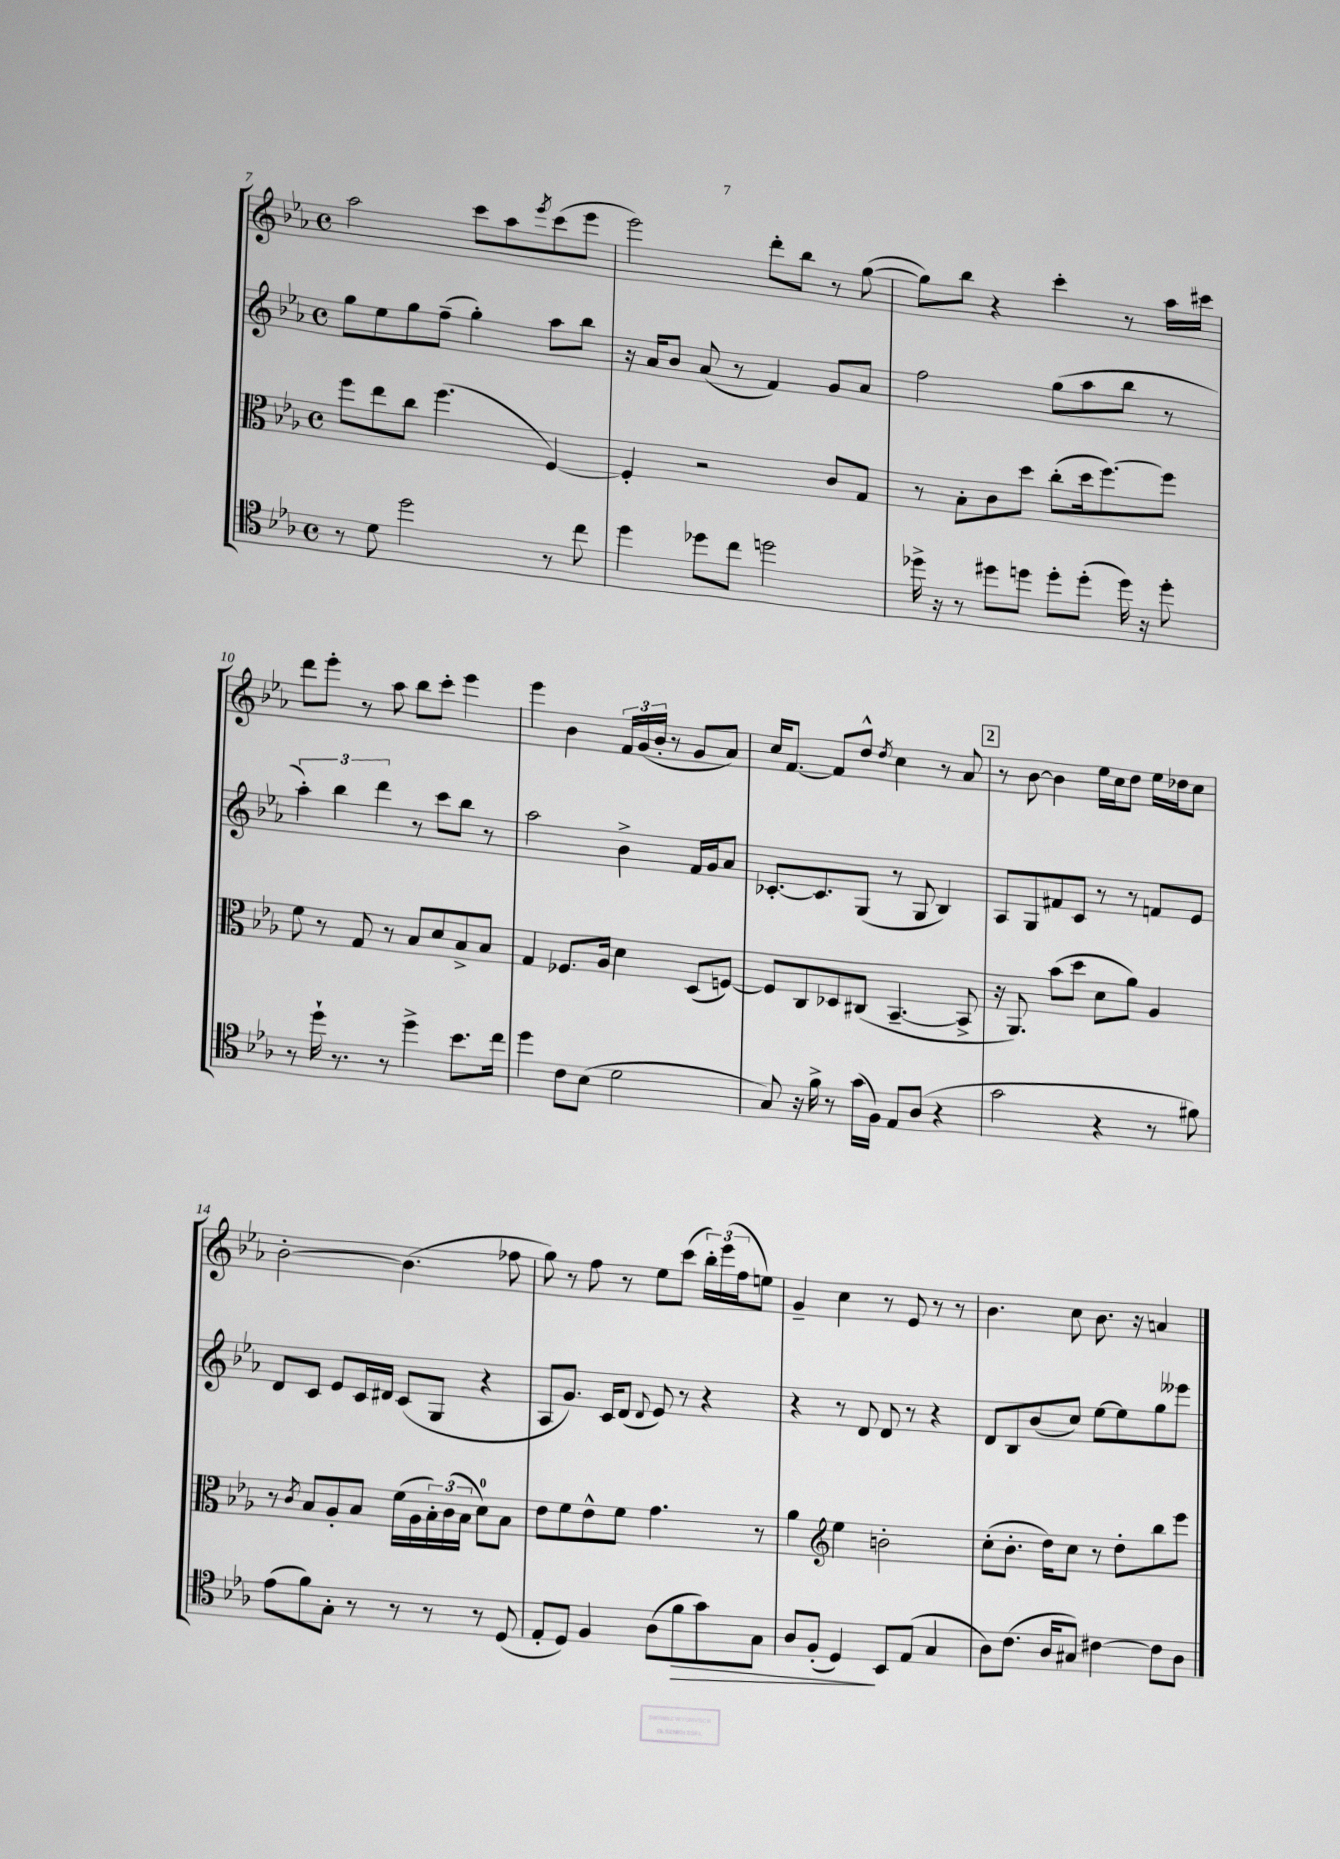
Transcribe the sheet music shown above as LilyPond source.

<<
\new StaffGroup <<
\new Staff = "s0" {
    \clef treble \key ees \major \defaultTimeSignature \time 4/4
    aes''2 c'''8 aes''8 \acciaccatura { ees'''8 } c'''8( ees'''8 |
    ees'''2) d'''8-. bes''8 r8 g''8~( |
    g''8) bes''8 r4 c'''4-. r8 aes''16 cis'''16 |
    d'''8 ees'''8-. r8 aes''8 bes''8 c'''8-. ees'''4 |
    ees'''4 bes'4 \tuplet 3/2 { f'16 g'16( bes'16-. } r8 g'8 aes'8) |
    c''16 f'8.~ f'8 d''8-^ \acciaccatura { d''8 } c''4 r8 aes'8 |
    \mark \markup { \box "2" } r8 bes'8~ bes'4 ees''16 c''16 d''8 ees''16 des''16 c''8 |
    bes'2~-. bes'4.( fes''8 |
    g''8) r8 f''8 r8 ees''8 c'''8( \tuplet 3/2 { bes''16-.) ees'''16( f''16 } e''8) |
    g'4-- c''4 r8 ees'8 r8 r8 |
    bes'4. c''8 bes'8. r16 a'4 \bar "|." |
}
\new Staff = "s1" {
    \clef treble \key ees \major \defaultTimeSignature \time 4/4
    g''8 ees''8 g''8 f''8--( g''4-.) aes''8 bes''8 |
    r16 aes'16 bes'8 aes'8( r8 f'4) g'8 aes'8 |
    f''2 g''8( aes''8 bes''8 r8 |
    \tuplet 3/2 { aes''4-.) bes''4 d'''4 } r8 c'''8 bes''8 r8 |
    aes''2 bes'4-> f'16 g'16 aes'8 |
    ces'8.~-. ces'8. g8( r8 g8 bes4) |
    \mark \markup { \box "2" } aes8 g8 fis'8 c'8 r8 r8 f'8 ees'8 |
    d'8 c'8 ees'8 c'16 dis'16 c'8( g8 r4 |
    aes8 g'8.) c'16 d'8( \appoggiatura { d'8 } ees'8) r8 r4 |
    r4 r8 d'8 d'8 r8 r4 |
    d'8 bes8 bes'8( c''8) ees''8~ ees''8 g''8 eeses'''8 \bar "|." |
}
\new Staff = "s2" {
    \clef alto \key ees \major \defaultTimeSignature \time 4/4
    f''8 ees''8 c''8 f''4.( f4~) |
    f4-. r2 c'8 g8 |
    r8 bes8-. c'8 d''8 c''8-.( d''16 f''8.~) f''8 |
    f'8 r8 g8 r8 bes8 d'8 bes8-> bes8 |
    g4 fes8. aes16 d'4 d8( f8~) |
    f8 c8 des8 cis8( bes,4.~-- bes,8-> |
    \mark \markup { \box "2" } r16 aes,8.) bes'8( d''8 d'8 aes'8) aes4 |
    r8 \acciaccatura { c'8 } bes8 aes8-. bes8 f'16( aes16 \tuplet 3/2 { bes16-.) c'16( bes16 } d'8-0) bes8 |
    ees'8 f'8 ees'8-^ f'8 g'4. r8 |
    aes'4 \clef treble ees''4 b'2-. |
    c''8-.( bes'8.-. d''16) c''8 r8 d''8-. bes''8 ees'''8 \bar "|." |
}
\new Staff = "s3" {
    \clef tenor \key ees \major \defaultTimeSignature \time 4/4
    r8 d'8 d''2 r8 c''8 |
    d''4 des''8 c''8 d''2 |
    des''16-> r16 r8 dis''8 d''8 d''8-. d''8-.( d''16) r16 d''8-. |
    r8 d''16-! r8. r8 d''4-> bes'8. c''16 |
    d''4 c'8 bes8( d'2 |
    g8) r16 f'16-> r8 g'16( f16) ees8 aes8( r4 |
    \mark \markup { \box "2" } g'2 r4 r8 fis'8) |
    ees'8( f'8) g8-. r8 r8 r8 r8 d8( |
    ees8-. d8) f4 aes8( f'8\> g'8) g8 |
    aes8 f8-.( d4\!) bes,8 ees8( g4 |
    aes8) c'8.( aes16 gis8) cis'4~ cis'8 aes8 \bar "|." |
}
>>
>>
\layout { \context { \Score currentBarNumber = #7 } }
